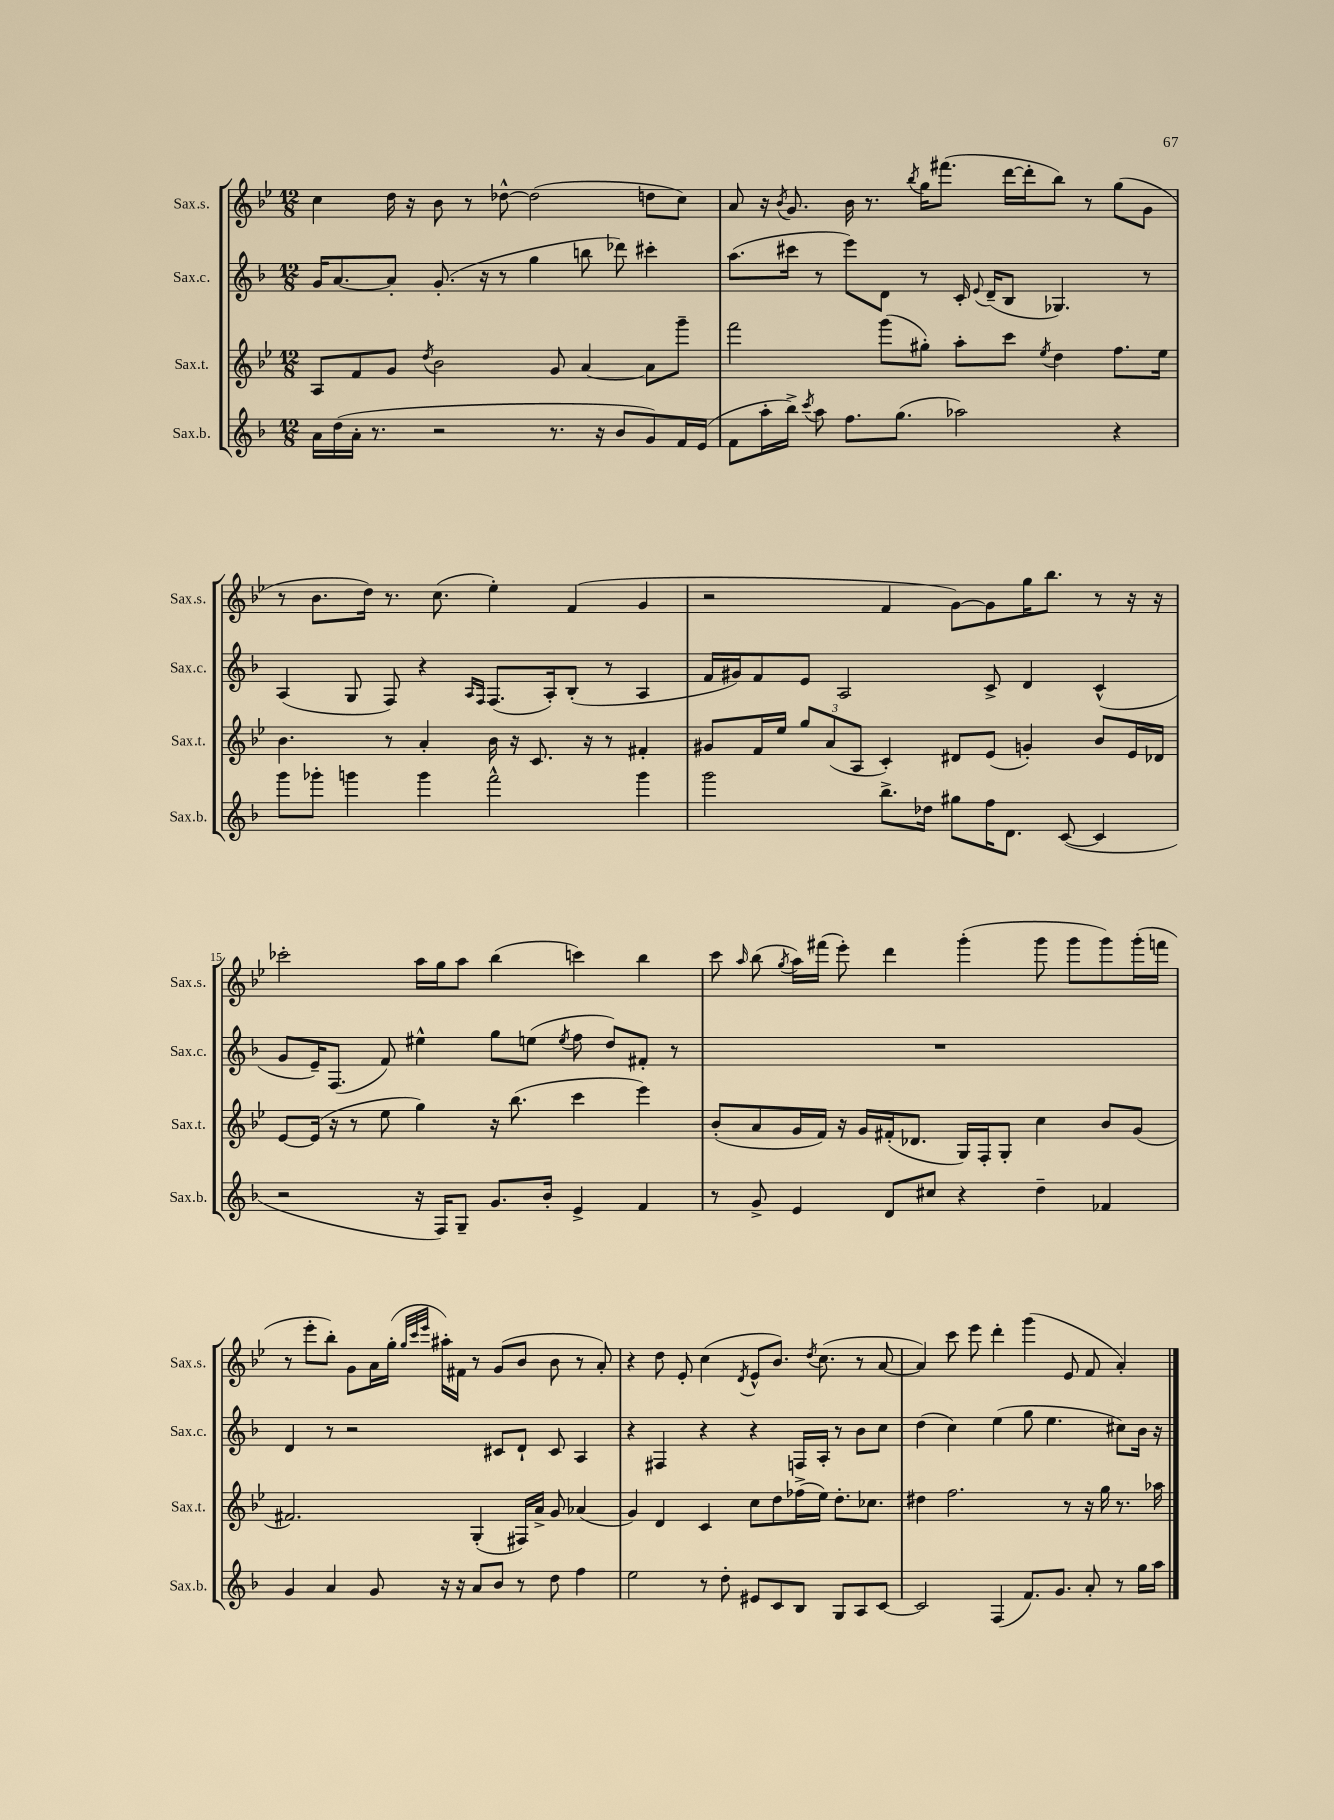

**kern	**kern	**kern	**kern
*part4	*part3	*part2	*part1
*staff4	*staff3	*staff2	*staff1
*I"Sax.b.	*I"Sax.t.	*I"Sax.c.	*I"Sax.s.
*I'Sax.b.	*I'Sax.t.	*I'Sax.c.	*I'Sax.s.
*clefG2	*clefG2	*clefG2	*clefG2
*k[b-]	*k[b-e-]	*k[b-]	*k[b-e-]
*M12/8	*M12/8	*M12/8	*M12/8
=11	=11	=11	=11
16a\LL	8A/L	16g/KL	4cc\
(16dd\	.	[8.a/	.
16a'\JJ	8f/	.	.
8.r	.	.	.
.	8g/J	8a'/J]	16dd\
.	.	.	16r
.	8qdd/	.	.
2r	2b-\	(8.g'/	8b-\
.	.	.	8r
.	.	16r	.
.	.	8r	[8dd-X^^\
.	.	4gg\	(2dd-\]
8.r	8g/	.	.
.	[4a/	8bbn\	.
16r	.	.	.
8b-/L	.	8ddd-X\)	.
8g/)	8a\L]	4ccc#X'\	8ddn\L
16f/L	8ggg~\J	.	8cc\J)
(16e/JJ	.	.	.
=12	=12	=12	=12
8f\L	2fff\	(8.aa\L	8a/
16aa'\L	.	.	16r
.	.	.	8qb-/
16bb-^\JJ)	.	16ccc#X\Jk	8.g/
8qccc/	.	.	.
8aa\	.	8r	.
8.ff\L	.	8eee\L)	16b-\
.	.	.	8.r
.	(8ggg\L	8d\J	.
(8.gg\J	.	.	.
.	.	.	8qbb-/
.	8gg#X'\J)	8r	16gg\KL
.	.	.	(8.fff#X\J
2aa-X\)	8aa'\L	16c'/	.
.	.	8qqe/	.
.	.	(16d~/KL	.
.	8ccc\J	8B-/J	[16ddd\LL
.	.	.	16ddd'\J]
.	8qee-/	.	.
.	4dd\	4.G-X/)	8bb-\J)
.	.	.	8r
4r	8.ff\L	.	(8gg\L
.	.	8r	8g\J
.	16ee-\Jk	.	.
!!LO:LB:g=z
=13	=13	=13	=13
8ggg\L	4.b-\	(4A/	8r
8ggg-X'\J	.	.	8.b-\L
4gggn\	.	8G/	.
.	.	.	16dd\Jk)
.	8r	8F/)	8.r
4ggg\	4a'/	4r	.
.	.	.	(8.cc\
.	.	16qqA/LL	.
.	.	16qqF/JJ	.
2fff^^\	16b-\	(8.F/L	4ee-'\)
.	16r	.	.
.	8.c/	.	.
.	.	16A'/k)	.
.	.	(8B-'/J	(4f/
.	16r	.	.
.	8r	8r	.
4ggg\	4f#X'/	4A/	4g/
=14	=14	=14	=14
2ggg\	8g#X/L	16f/LL	2r
.	.	16g#X/J)	.
.	16f/L	8f/	.
.	16ee-/JJ	.	.
.	12gg/L	8e/J	.
.	(12a/	.	.
.	.	2A/	.
.	12A/J	.	.
8.bb-^\L	4c'/)	.	4f/
16dd-X\Jk	.	.	.
8gg#X\L	8d#X/L	.	[8g\L)
16ff\K	(8e-/J	8c^/	8g\]
8.d\J	.	.	.
.	4gn'/)	4d/	16gg\K
.	.	.	8.bb-\J
([8c/	.	.	.
4c/]	8b-/L	(4c^^/	8r
.	16e-/L	.	16r
.	16d-X/JJ	.	16r
!!LO:LB:g=z
=15	=15	=15	=15
2r	[8e-/L	8g/L	2ccc-X'\
.	(16e-/Jk]	16e~/K)	.
.	16r	(8.F/J	.
.	8r	.	.
.	8ee-\	8f/)	.
16r	4gg\)	4ee#X^^\	16aa\LL
16F/KL)	.	.	16gg\J
8G~/J	.	.	8aa\J
8.g/L	16r	8gg\L	(4bb-\
.	(8.bb-\	.	.
.	.	(8een\J	.
16b-'/Jk	.	.	.
.	.	8qee/	.
4e^/	4ccc\	8ff\	4cccn\)
.	.	8dd/L)	.
4f/	4eee-\)	8f#X'/J	4bb-\
.	.	8r	.
=16	=16	=16	=16
8r	(8b-'/L	1.r	8ccc\
.	.	.	16qqaa/
8g^/	8a/	.	(8bb-\
.	.	.	8qgg/
4e/	16g/L	.	16aa\LL)
.	16f/JJ)	.	(16fff#X\JJ
.	16r	.	8eee-'\)
.	16g/LL	.	.
8d/L	(16f#X'/J	.	4ddd\
.	8.d-X/J	.	.
8cc#X/J	.	.	.
4r	16G/LL)	.	(4ggg'\
.	16F'/J	.	.
.	8G'/J	.	.
4dd~\	4cc\	.	8ggg\
.	.	.	8ggg\L
4f-X/	8b-/L	.	8ggg\)
.	(8g/J	.	(16ggg'\L
.	.	.	16fffn\JJ
!!LO:LB:g=z
=17	=17	=17	=17
4g/	2.f#X/)	4d/	8r
.	.	.	8eee-'\L
4a/	.	8r	8bb-'\J)
.	.	2r	8g\L
8g/	.	.	16a\L
.	.	.	(16gg'\JJ
.	.	.	32qqgg/LLL
.	.	.	32qqccc/
.	.	.	32qqeee-/JJJ
16r	.	.	16aa#X'\LL)
16r	.	.	16f#X\JJ
8a/L	(4G'/	.	8r
8b-/J	.	8c#X/L	(8g/L
8r	16F#X/LL)	8d`/J	8b-/J
.	16a^/JJ	.	.
8dd\	8g/	8c#/	8b-\
4ff\	(4a-X/	4A/	8r
.	.	.	8a'/)
=18	=18	=18	=18
2ee\	4g/)	4r	4r
.	4d/	4F#X/	8dd\
.	.	.	8e-'/
8r	4c/	4r	(4cc\
8dd'\	.	.	.
.	.	.	8qd/
8e#X/L	8cc\L	4r	8e-^^/L
8c/	8dd\	.	8.b-/J)
8B-/J	(16ff-X^\L	16Fn/LL	.
.	.	.	8qdd/
.	16ee-\JJ)	16A'/JJ	(8.cc\
8G/L	8.dd'\L	8r	.
8A/	.	8b-\L	8r
.	8.cc-X\J	.	.
[8c/J	.	8cc\J	[8a/
=19	=19	=19	=19
2c/]	4dd#X\	(4dd\	4a/])
.	2.ff\	4cc\)	8ccc\
.	.	.	8eee-\
(4F/	.	(4ee\	4ddd'\
8.f/L)	.	8gg\	(4ggg\
.	.	4.ee\	.
8.g/J	.	.	.
.	8r	.	8e-/
8a'/	16r	.	8f/
.	16gg\	.	.
8r	8.r	8cc#X\L)	4a'/)
16gg\LL	.	16b-\Jk	.
16aa\JJ	16aa-X\	16r	.
==	==	==	==
*-	*-	*-	*-
